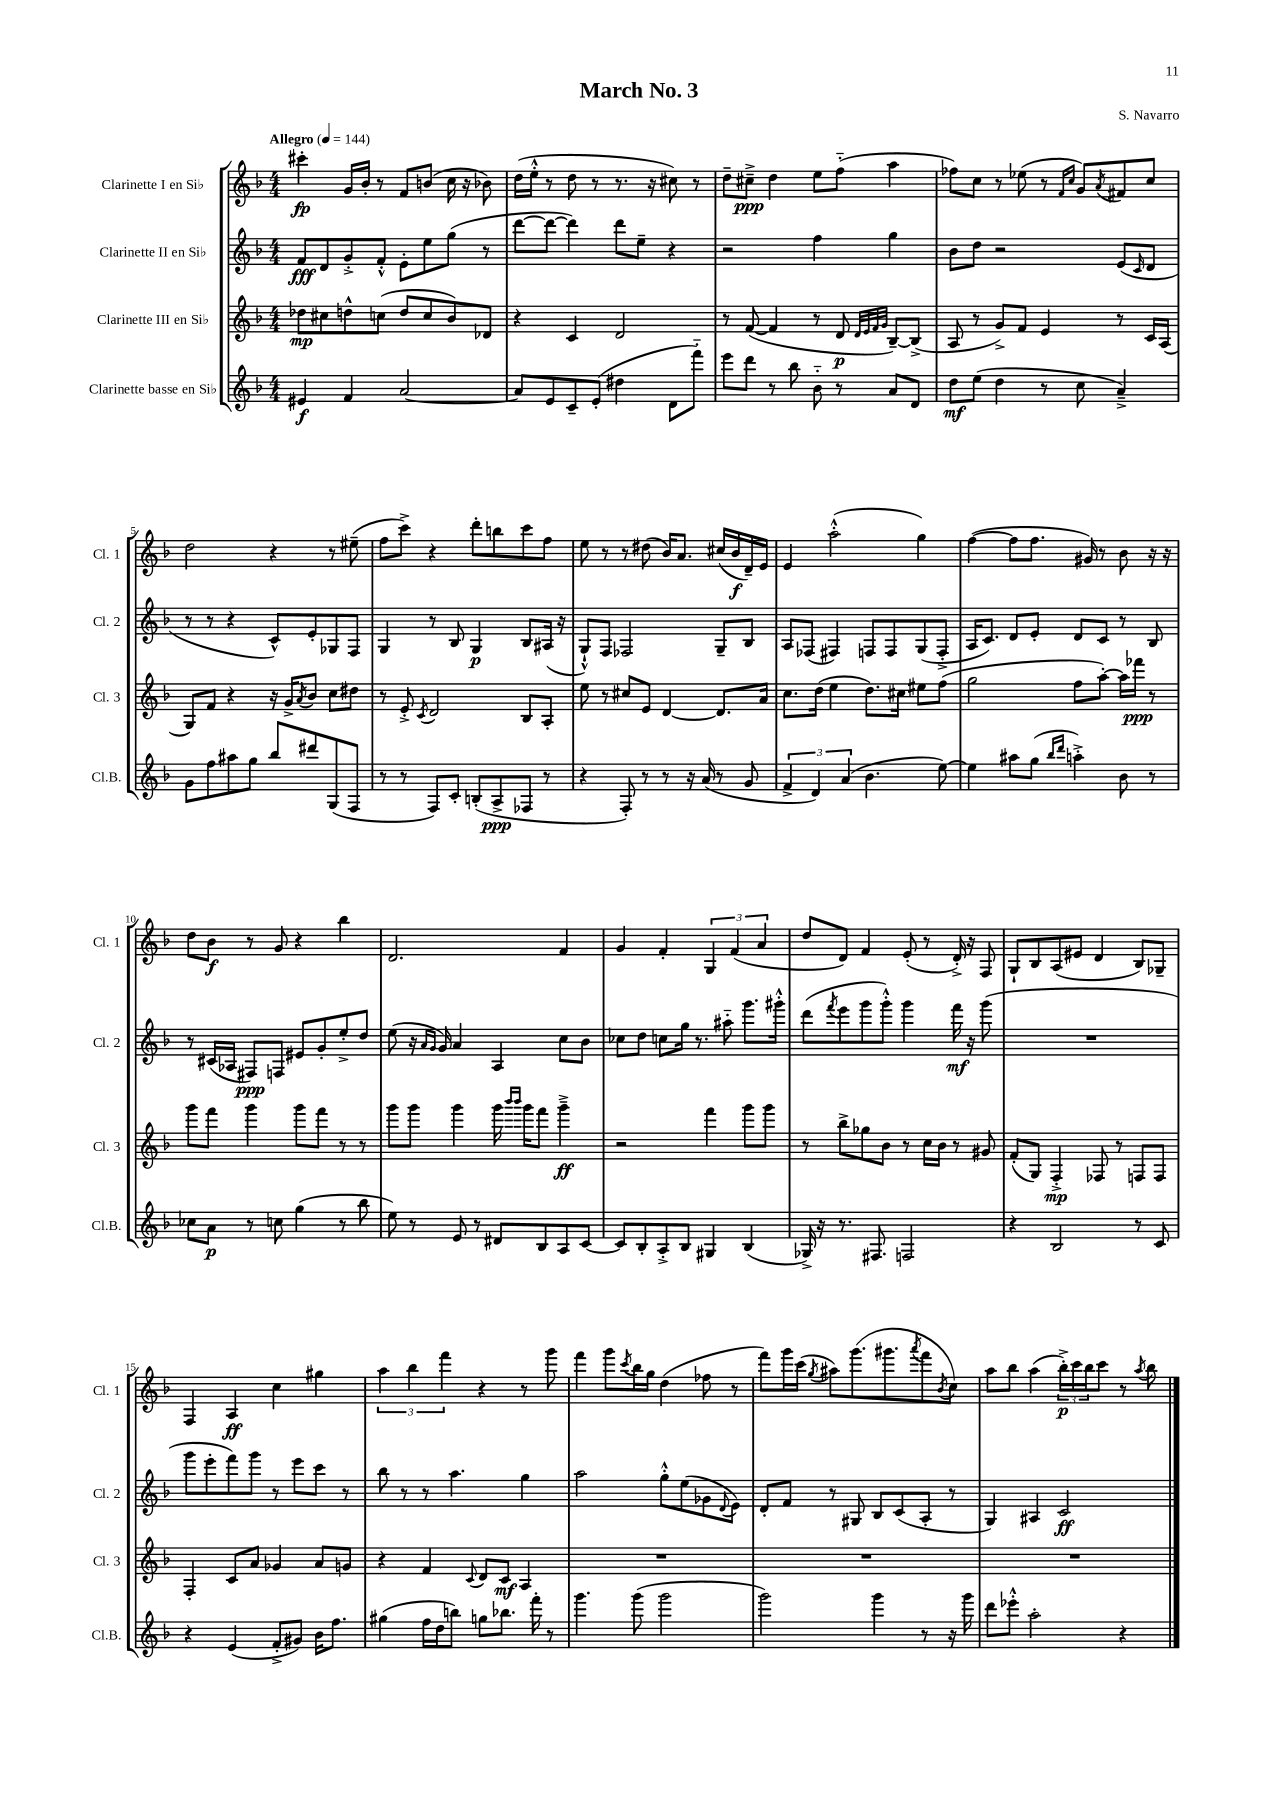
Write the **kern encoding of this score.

**kern	**kern	**kern	**kern
*staff4	*staff3	*staff2	*staff1
*clefG2	*clefG2	*clefG2	*clefG2
*k[b-]	*k[b-]	*k[b-]	*k[b-]
*M4/4	*M4/4	*M4/4	*M4/4
*MM144	*MM144	*MM144	*MM144
4e#	8dd-	8f	4ccc#'
.	8cc#	8d	.
4f	8dd^^	8g'^	16g
.	.	.	16b-'
.	(8cc	8f'^^	8r
[2a	8dd	8e'	8f
.	8cc	8ee	(8b
.	8b-)	(8gg	16cc
.	.	.	16r
.	8d-	8r	8b-)
=	=	=	=
8a]	4r	[8ddd	(16dd
.	.	.	16ee'^^
8e	.	8ddd_	8r
8c~	4c	4ddd])	8dd
(8e'	.	.	8r
4dd#	2d	8ddd	8.r
.	.	8ee~	.
.	.	.	16r
8d	.	4r	8cc#)
8fff'~)	.	.	8r
=	=	=	=
8eee	8r	2r	8dd~
8ddd	([8f	.	8cc#~^
8r	4f]	.	4dd
8bb-	.	.	.
8b-'~	8r	4ff	8ee
8r	8d	.	(8ff'~
.	32qqd	.	.
.	32qqe	.	.
.	32qqf	.	.
.	32qqg	.	.
8a	[8B-~)	4gg	4aa
8d	(8B-^]	.	.
=	=	=	=
8dd	8A	8b-	8ff-)
(8ee	8r	8dd	8cc
4dd	8g^)	2r	8r
.	8f	.	(8ee-
8r	4e	.	8r
.	.	.	16qqf
.	.	.	16qqcc
8cc	.	.	8g)
.	.	.	8qa
4a~^)	8r	(8e	8f#
.	.	16qqc	.
.	16c	8d	8cc
.	(16A	.	.
=	=	=	=
8g	8G)	8r	2dd
8ff	8f	8r	.
8aa#	4r	4r	.
8gg	.	.	.
8bb-	16r	8c^^)	4r
.	16g^	.	.
.	8qa	.	.
8ddd#	8b-	8e'	.
(8G	8cc	8G-	8r
8F	8dd#	8F	(8ee#~
=	=	=	=
8r	8r	4G	8ff
8r	8e'^	.	8ccc^)
.	8qc	.	.
8F)	2d	8r	4r
8c'	.	8B-	.
(8B'	.	4G	8ddd'
8A^	.	.	8bb
8F-	8B-	8B-	8ccc
8r	8A'	(16A#	8ff
.	.	16r	.
=	=	=	=
4r	8ee	8G`^^)	8ee
.	8r	8F	8r
8F')	8cc#	2F-	8r
8r	8e	.	(8dd#
8r	[4d	.	16b-)
.	.	.	8.a
16r	.	.	.
(16a	.	.	.
8r	8.d]	8G~	(16cc#
.	.	.	16b-
8g	.	8B-	16d~)
.	16a	.	16e
=	=	=	=
6f^	8.cc	8A	4e
.	.	(8F-	.
6d)	.	.	.
.	(16dd	.	.
.	4ee	4F#)	(2aa'^^
(6a	.	.	.
4.b-	8.dd)	8F	.
.	.	8F	.
.	16cc#	.	.
.	8ee#	(8G	4gg)
[8ee)	(8ff	8F'^	.
=	=	=	=
4ee]	2gg	16A	([4ff
.	.	8.c)	.
8aa#	.	8d	8ff]
(8gg	.	8e'	8.ff
16qqbb-	.	.	.
16qqddd	.	.	.
4aa'^)	8ff	8d	.
.	.	.	16g#)
.	[8aa')	8c	8r
8b-	16aa]	8r	8b-
.	16fff-	.	.
8r	8r	8B-	16r
.	.	.	16r
=	=	=	=
8cc-	8ggg	8r	8dd
8a	8fff	(16c#	8b-
.	.	16A-	.
8r	4ggg	8F#)	8r
8cc	.	8F	8g
(4gg	8ggg	8e#	4r
.	8fff	8g'	.
8r	8r	8ee'^	4bb-
8bb-	8r	8dd	.
=	=	=	=
8ee)	8ggg	(8ee	2.d
8r	8ggg	16r	.
.	.	16qqa	.
.	.	16qqg	.
.	.	16g)	.
8e	4ggg	4a	.
8r	.	.	.
8d#	16ggg	4A	.
.	16qqbbb-	.	.
.	16qqbbb-	.	.
.	16ggg	.	.
8B-	8fff	.	.
8A	4ggg~^	8cc	4f
[8c	.	8b-	.
=	=	=	=
8c]	2r	8cc-	4g
8B-'	.	8dd	.
8A'^	.	8cc	4f'
8B-	.	16gg	.
.	.	8.r	.
4G#	4fff	.	6G
.	.	8aa#'~	.
.	.	.	(6f
(4B-	8ggg	8.ggg	.
.	.	.	6a
.	8ggg	.	.
.	.	16ggg#'^^	.
=	=	=	=
16G-^)	8r	(8ddd	8dd
16r	.	.	.
.	.	8qfff	.
8.r	8bb-^	8eee	8d)
.	8gg-	8ggg	4f
8.F#	.	.	.
.	8b-	8ggg'^^)	.
2F	8r	4ggg	(8e'
.	16cc	.	8r
.	16b-	.	.
.	8r	16fff	16d'^)
.	.	16r	16r
.	8g#	(8ggg	8F
=	=	=	=
4r	(8f'	1r	8G`
.	8G)	.	8B-
2B-	4F'^	.	(8A
.	.	.	8e#
.	8F-	.	4d
.	8r	.	.
8r	8F	.	8B-)
8c	8F	.	8G-~
=	=	=	=
4r	4F'	8ggg	4F
.	.	8eee'	.
(4e	8c	8fff)	4A
.	8a	8ggg	.
8f'^	4g-	8r	4cc
8g#)	.	8eee	.
16b-	8a	8ccc	4gg#
8.ff	.	.	.
.	8g	8r	.
=	=	=	=
(4gg#	4r	8bb-	6aa
.	.	8r	.
.	.	.	6bb-
16ff	4f	8r	.
16dd	.	.	.
.	.	.	6fff
8bb)	.	4.aa	.
.	8qqc	.	.
8gg	8d	.	4r
8.bb-	8c	.	.
.	4A	4gg	8r
16fff'	.	.	.
8r	.	.	8ggg
=	=	=	=
4.ggg	1r	2aa	4fff
.	.	.	8ggg
.	.	.	8qccc
(8ggg	.	.	16bb-
.	.	.	16gg
2ggg	.	8gg'^^	(4dd
.	.	(8ee	.
.	.	8g-	8ff-
.	.	8qqd	.
.	.	8e)	8r
=	=	=	=
2ggg)	1r	8d'	8fff)
.	.	8f	16ggg
.	.	.	(16ccc
.	.	.	8qgg
.	.	8r	8aa#)
.	.	8G#	(8.ggg
4ggg	.	8B-	.
.	.	.	8.ggg#
.	.	(8c	.
.	.	.	8qaaa
8r	.	8A'	8fff
.	.	.	8qb-
16r	.	8r	8cc)
16ggg	.	.	.
=	=	=	=
8ddd	1r	4G)	8aa
8eee-'^^	.	.	8bb-
2aa'	.	4A#	(4aa
.	.	2c	24bb-'^)
.	.	.	24ccc
.	.	.	24bb-
.	.	.	8ccc
4r	.	.	8r
.	.	.	8qaa
.	.	.	8bb-
==	==	==	==
*-	*-	*-	*-
